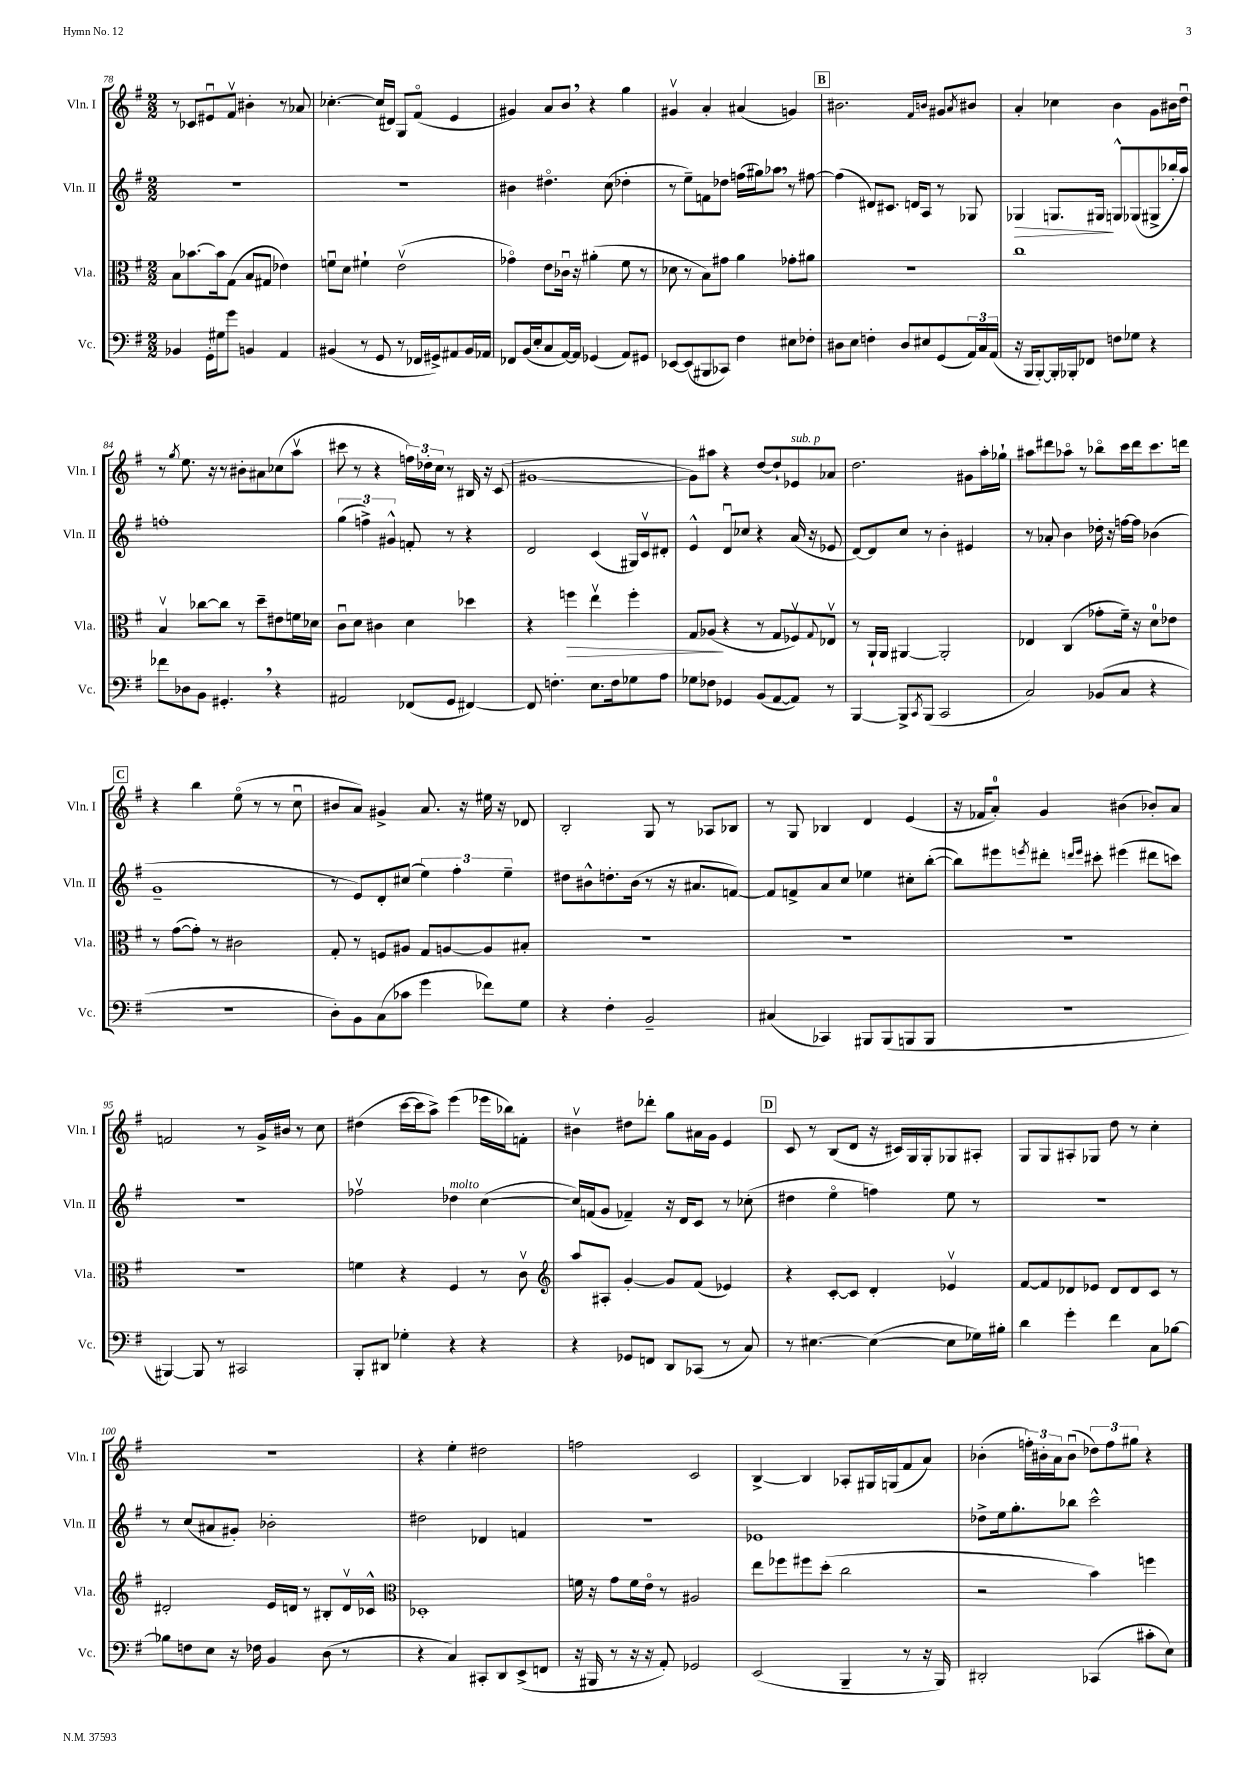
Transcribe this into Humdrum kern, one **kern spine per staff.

**kern	**kern	**kern	**kern
*staff4	*staff3	*staff2	*staff1
*clefF4	*clefC3	*clefG2	*clefG2
*k[f#]	*k[f#]	*k[f#]	*k[f#]
*M2/2	*M2/2	*M2/2	*M2/2
4BB-/	8B\L	1r	8r
.	[8.b-\	.	8c-/L
16GG'\LL	.	.	8e#u/
16G#\J	16b-\]k	.	.
8g\J	(8G\J	.	8f#v/J
4BB/	8B/L	.	4b#'\
.	8G#/J	.	.
4AA/	4e-\)	.	8r
.	.	.	8a-/
=	=	=	=
(4BB#/	8fu\L	1r	[4.cc-'\
.	8d\J	.	.
8r	4f#`\	.	.
8GG/	.	.	(16cc-/]LL
.	.	.	16d#/JJ)
8r	(2ev\	.	8G/L
16FF-/LL	.	.	(8f#o/J
16GG#^/J)	.	.	.
8AA#/	.	.	4e/
16BB#/L	.	.	.
16AA-/JJ	.	.	.
=	=	=	=
8FF-/L	4g-o\)	4b#\	4g#/)
(16BB/L	.	.	.
16E'/J	.	.	.
8C/	8e\L	4.dd#o\	8a/L
[16AA/L)	16c-u\Jk	.	8b/J
16AA/]JJ	16r	.	.
(4GG-/	(4a#'\	.	4r
.	.	(8cc\	.
8AA/L)	8f#\	4dd-'\	4gg\
8GG#/J	8r	.	.
=	=	=	=
[8EE-/L	8d-\	8r	4g#v/
(8EE-/]	8r	8ee~\L)	.
8BBB#/	8B\L)	8f\	4a'/
8CC-/J)	8g#\J	8dd-\J	.
4F#\	4a\	(16ff\LL	(4a#/
.	.	16gg#\J)	.
.	.	8aa-\J	.
8E#\L	8g-'\L	8r	4g/)
8F-'\J	8a#\J	[8ff#\	.
=	=	=	=
8D#\L	1r	(4ff#\]	2.b#\
8E\J	.	.	.
4F'\	.	8d#/L)	.
.	.	8.c#/J	.
8D#/L	.	.	.
.	.	16d/LK	.
8E#/	.	8A/J	.
.	.	.	16qqf#/LL
.	.	.	16qqb/JJ
(8GG/	.	8r	8g#/L
.	.	.	8qa/
24AA/L)	.	8G-/	8b#/J
24C/	.	.	.
(24AA/JJ	.	.	.
=	=	=	=
16r	1cc	4G-/	4a'/
16BBB/LK	.	.	.
[8BBB'/)	.	.	.
16BBB'/]L	.	8.G/L	4cc-\
16BBB-'/J	.	.	.
8FF-/J	.	.	.
.	.	16G#/Jk	.
8F\L	.	8G^^/L	4b\
8G-\J	.	(8G-/	.
4r	.	8G#^/	8g\L
.	.	16bb-'/L	16b#\L
.	.	16aa/JJ)	16ddu\JJ
=	=	=	=
8f-\L	4Bv/	1ff'	8r
.	.	.	8qgg/
8D-\	.	.	8.ee\
8BB\J	[8cc-\L	.	.
.	.	.	16r
4.GG#'/	8cc-\]J	.	8r
.	8r	.	8b#'\L
.	8dd~\L	.	8a#\
4r	8e#\	.	(8cc-\
.	16f\L	.	8aav\J
.	16d-\JJ	.	.
=	=	=	=
2AA#/	8cu\L	(6gg\	8ccc#\
.	8d\J	.	8r
.	.	6ff^\)	.
.	4c#\	.	4r
.	.	6g#^^/	.
(8FF-/L	4d\	8f'/	24ff\LL)
.	.	.	24dd-'\
.	.	.	24cc\JJ
8GG/J	.	8r	8r
[4FF#/)	4dd-\	4r	16B#/
.	.	.	16r
.	.	.	(8c/
=	=	=	=
8FF#/]	4r	2d/	[1g#
4.F'\	.	.	.
.	4ff\	.	.
8.E\L	4eev\	(4c/	.
16F\k	.	.	.
8G-\	4ff'\	16G#/LL)	.
.	.	16cv/J	.
8A\J	.	8d#'/J	.
=	=	=	=
8G-\L	8G/L	4e^^/	8g#\]L)
8F-\J	(8A-/J	.	8aa#\J
4GG-/	4r	8du/L	4r
.	.	8cc-/J	.
(8BB/L	8r	4r	[8dd/L
[8AA/	8G/L	.	8dd`/]
8AA/]J)	8F-v/)	(16a/	8e-/
.	.	16r	.
.	8qqG/	.	.
8r	8E-v/J	8e-/	8a-/J
=	=	=	=
[4BBB/	8r	[8d/L)	2.dd\
.	16AA`/LL	8d/]	.
.	16AA/JJ	.	.
8BBB^/]L	[4AA#/	8cc/J	.
8qCC/	.	.	.
(8BBB/J	.	8r	.
2CC/	2AA#'/]	4b'\	.
.	.	4e#/	8g#\L
.	.	.	16aa'\L
.	.	.	16gg-`\JJ
=	=	=	=
2C/)	4E-/	8r	8aa#\L
.	.	8a-'/	8ddd#\
.	(4C/	4b\	8aa-o\J
.	.	.	8r
(8BB-/L	8g-'\L	16dd-'\	8bb-o\L
.	.	16r	.
8C/J	16f#~\Jk)	[16ff\LL	16ccc\L
.	16r	16ff\]JJ	16ddd#\J
4r	8d\L	(4b-\	8.ccc\
.	8e-\J	.	.
.	.	.	16ddd\Jk
=	=	=	=
1r	8r	1g~	4r
.	([8g\L	.	.
.	8g'\]J)	.	4bb\
.	8r	.	.
.	2c#\	.	(8eeo\
.	.	.	8r
.	.	.	8r
.	.	.	8ccu\
=	=	=	=
8D'\L)	8G'/	8r	8b#/L
8BB\	8r	8e/L)	8a/J)
(8C\	8F/L	8d'/	4g#^/
8c-\J	8A#/J	(8cc#/J	.
4g\	8G/L	6ee\)	8.a/
.	[8A/	.	.
.	.	6ff#'\	.
.	.	.	16r
8f-\L)	8A/]	.	16ee#\
.	.	.	16r
.	.	6ee~\	.
8G\J	8B#'/J	.	8d-/
=	=	=	=
4r	1r	8dd#\L	2B'/
.	.	8b#^^\	.
4F#'\	.	8.dd'\	.
.	.	(16b#\Jk	.
2BB~/	.	8r	8G/
.	.	16r	8r
.	.	8.a#/L	.
.	.	.	8A-/L
.	.	[8f/J)	8B-/J
=	=	=	=
(4C#/	1r	8f/]L	8r
.	.	8f^/	8G/
4CC-/)	.	8a/	4B-/
.	.	8cc/J	.
8BBB#/L	.	4ee-\	4d/
(8BBB#/	.	.	.
8BBB/	.	8cc#'\L	(4e/
8BBB/J	.	([8bb'\J	.
=	=	=	=
1r	1r	8bb\]L)	16r
.	.	.	16f-/LK
.	.	8eee#\	8a'/J)
.	.	8qeee/	.
.	.	8ddd#'\J	4g/
.	.	16qqddd/LL	.
.	.	16qqeee/JJ	.
.	.	8ccc#'\	.
.	.	(4eee#\	(4b#\
.	.	8ddd#\L	8b-'/L)
.	.	8ccc\J)	8a/J
=	=	=	=
[4BBB#/)	1r	1r	2f/
8BBB#/]	.	.	.
8r	.	.	.
2CC#/	.	.	8r
.	.	.	16g^/LL
.	.	.	16b#/JJ
.	.	.	8r
.	.	.	8cc\
=	=	=	=
8BBB'/L	4f\	2ff-v\	(4dd#\
8DD#/J	.	.	.
4G-'\	4r	.	[16ccc\LL
.	.	.	16ccc\]J
.	.	.	8aa^\J)
4r	4F#/	4dd-\	(4eee\
4r	8r	([4cc\	16eee-\LL
.	.	.	16bb-\J)
.	8cv\	.	8f'\J
=	=	=	=
*	*clefG2	*	*
4r	8aa/L	16cc/]LL)	4b#v\
.	.	(16f/J	.
.	8A#'/J	8g/J	.
8GG-/L	[4g'/	4f-~/)	8dd#\L
8FF/J	.	.	8ddd-'\J
8DD/L	8g/]L	16r	8gg\L
.	.	16d/LK	.
(8CC-/J	(8f#/J	8c/J	16a#\L
.	.	.	16g\JJ
8r	4e-/)	8r	4e/
8C/)	.	(8cc-'\	.
=	=	=	=
8r	4r	4dd#\	8c/
[4.E#\	.	.	8r
.	[8c'/L	4eeo\	(8B/L
.	8c/]J	.	8d/J
(4E#\_	4d'/	4ff\)	16r
.	.	.	16c#/LL)
.	.	.	16G/
.	.	.	16G'/J
8E#\]L	4e-v/	8ee\	8G-/
16G-\L)	.	8r	8A#'/J
16B#'\JJ	.	.	.
=	=	=	=
4d\	[8f#/L	1r	8G/L
.	8f#/]	.	8G/
4g'\	8d-/	.	8A#'/
.	8e-/J	.	8G-/J
4f#\	8d-/L	.	8dd\
.	8d-/	.	8r
8C\L	8c/J	.	4cc'\
[8B-\J	8r	.	.
=	=	=	=
8B-\]L	2d#'/	8r	1r
8F\	.	(8cc/L	.
8E\J	.	8a#/	.
16r	.	8g#'/J)	.
16F-\	.	.	.
4BB/	16e/LL	2b-'\	.
.	16d/JJ	.	.
.	8r	.	.
(8D\	8B#'/L	.	.
8r	16dv/L	.	.
.	16c-^^/JJ	.	.
=	=	=	=
*	*clefC3	*	*
4r	1D-'	2dd#\	4r
4C/)	.	.	4ee'\
8CC#'/L	.	4d-/	2dd#\
8DD/	.	.	.
(8EE^/	.	4f/	.
8FF/J	.	.	.
=	=	=	=
16r	16f\	1r	2ff\
16BBB#/	16r	.	.
8r	8g\L	.	.
16r	16f\L	.	.
16r	16eo\JJ	.	.
8AA'/)	8r	.	.
2GG-/	2A#/	.	2c/
=	=	=	=
(2EE/	8ee\L	1e-	[4B^/
.	8ff-\	.	.
.	8ff#\	.	4B/]
.	(8dd'\J	.	.
4BBB~/	2cc\	.	8A-'/L
.	.	.	16G#/L
.	.	.	(16G/J
8r	.	.	8f#/
16r	.	.	8a/J)
16BBB/)	.	.	.
=	=	=	=
2DD#'/	2r	8dd-^\L	(4b-'\
.	.	16ee\k	.
.	.	8.gg'\	.
.	.	.	24ff'\LL)
.	.	.	24b#'\
.	.	.	24a\J
.	.	8bb-\J	(8b#u\J
(4CC-/	4b\)	2ccc^^\	12dd-\L)
.	.	.	12ff\
.	.	.	12gg#\J
8c#'\L	4ff\	.	4r
8E\J)	.	.	.
==	==	==	==
*-	*-	*-	*-
